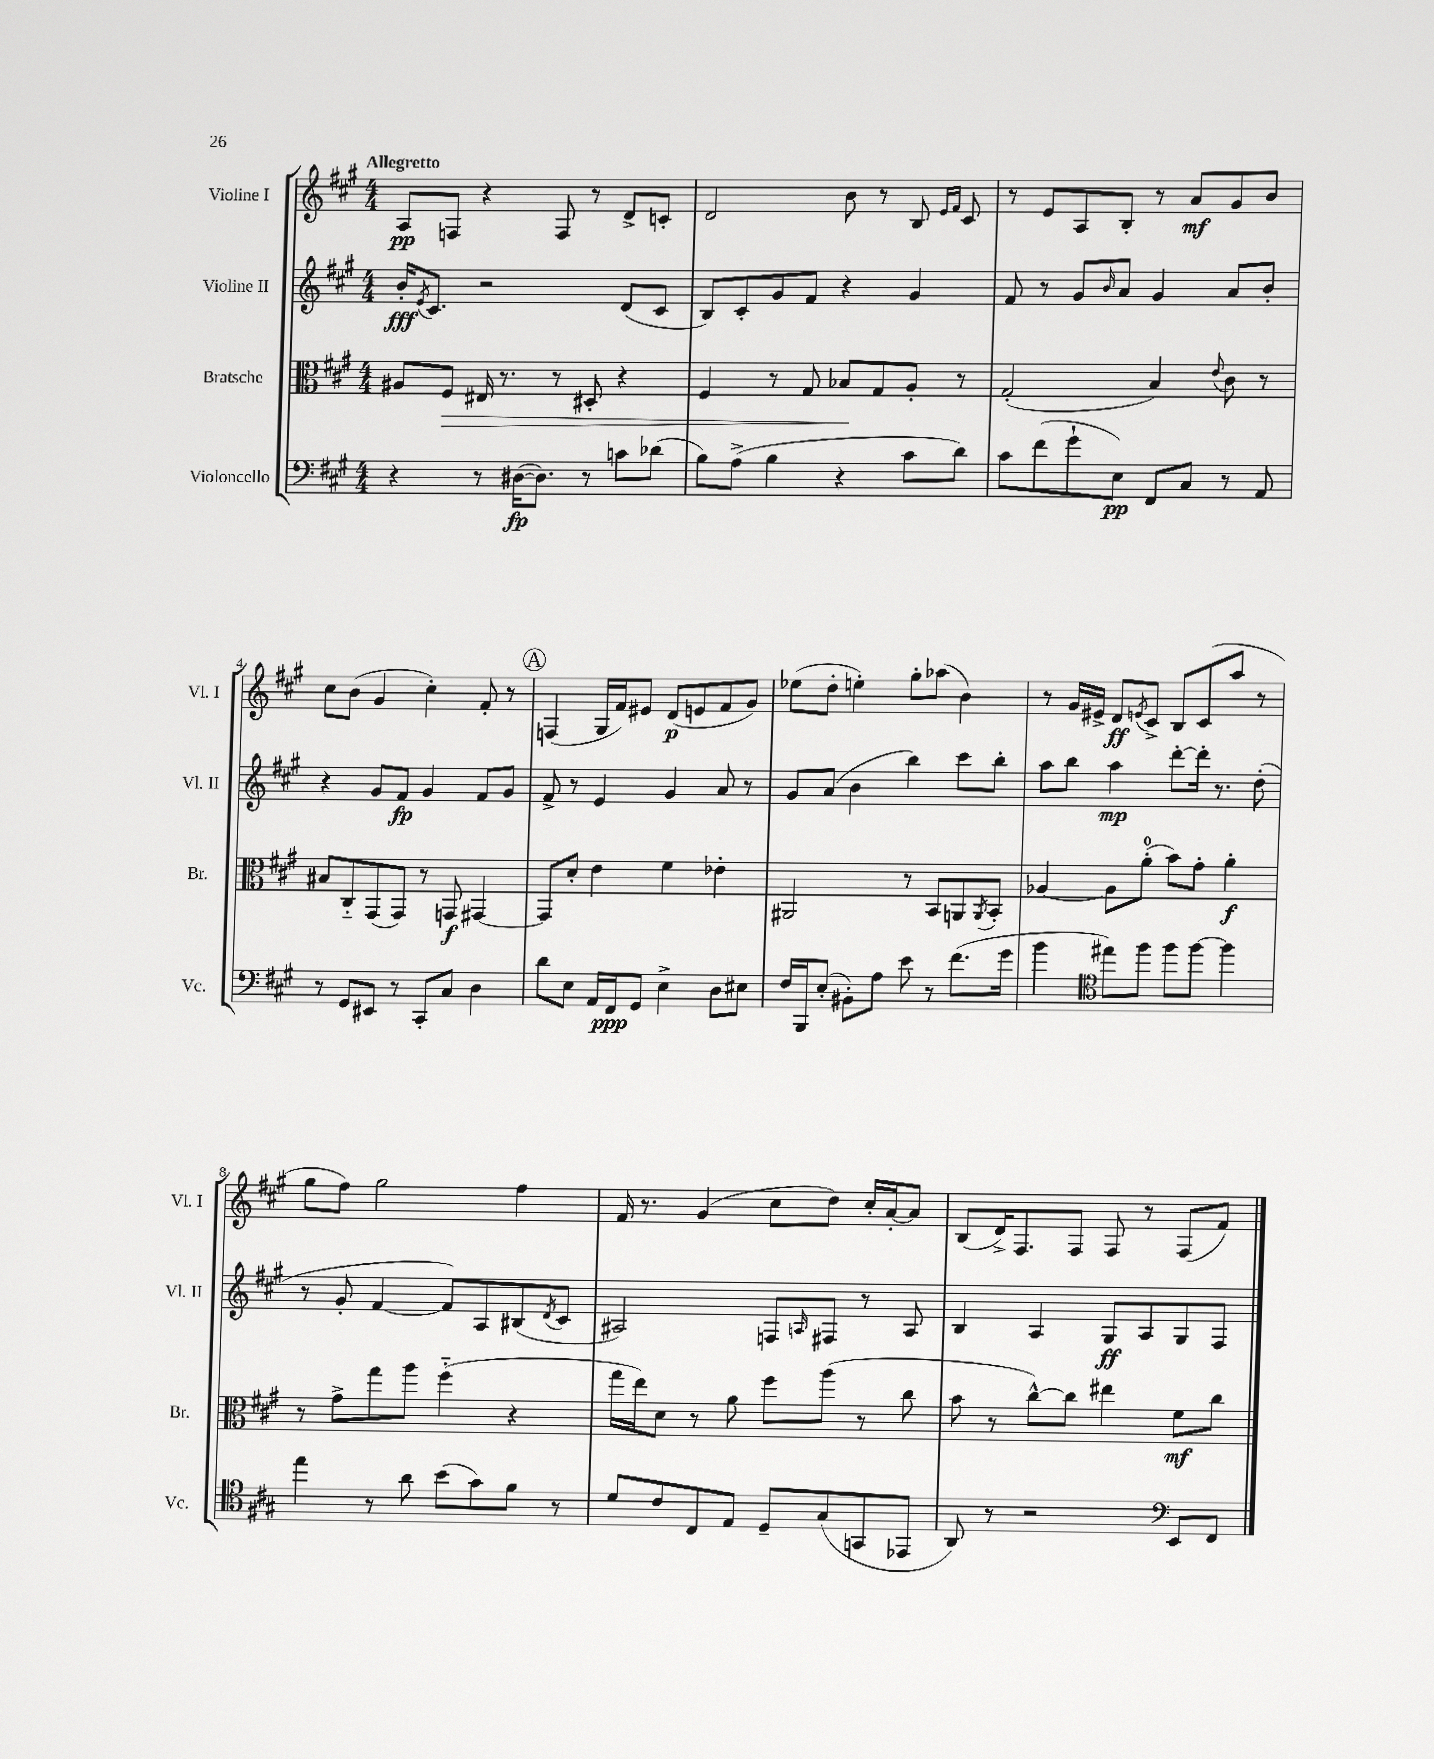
<<
\new StaffGroup <<
\new Staff = "s0" \with { instrumentName = "Violine I" shortInstrumentName = "Vl. I" } {
    \clef treble \key a \major \numericTimeSignature \time 4/4 \tempo "Allegretto"
    a8\pp f8 r4 f8 r8 d'8-> c'8-. |
    d'2 b'8 r8 b8 \grace { e'16 fis'16 } cis'8 |
    r8 e'8 a8 b8-. r8 a'8\mf gis'8 b'8 |
    cis''8 b'8( gis'4 cis''4-.) fis'8-. r8 |
    \mark \markup { \circle "A" } f4( gis16 fis'16) eis'8 d'8\p( e'8 fis'8 gis'8) |
    ees''8( d''8-. e''4-.) gis''8-. aes''8( b'4) |
    r8 gis'16 eis'16-> d'8\ff \acciaccatura { e'8 } cis'8-> b8 cis'8( a''8 r8 |
    gis''8 fis''8) gis''2 fis''4 |
    fis'16 r8. gis'4( cis''8 d''8) cis''16-. a'16~-. a'8 |
    b8( d'16->) fis8. fis8 fis8 r8 fis8( fis'8) \bar "|." |
}
\new Staff = "s1" \with { instrumentName = "Violine II" shortInstrumentName = "Vl. II" } {
    \clef treble \key a \major \numericTimeSignature \time 4/4
    b'16-.\fff \acciaccatura { e'8 } cis'8. r2 d'8( cis'8 |
    b8) cis'8-. gis'8 fis'8 r4 gis'4 |
    fis'8 r8 gis'8 \grace { b'16 } a'8 gis'4 a'8 b'8-. |
    r4 gis'8 fis'8\fp gis'4 fis'8 gis'8 |
    \mark \markup { \circle "A" } fis'8-> r8 e'4 gis'4 a'8 r8 |
    gis'8 a'8( b'4 b''4) cis'''8 b''8-. |
    a''8 b''8 a''4\mp d'''8~-. d'''16-. r8. d''8-.( |
    r8 gis'8-. fis'4~ fis'8) a8 bis8( \acciaccatura { d'8 } cis'8 |
    ais2) f8 \grace { a16 } fis8 r8 a8 |
    b4 a4 gis8\ff a8 gis8 fis8 \bar "|." |
}
\new Staff = "s2" \with { instrumentName = "Bratsche" shortInstrumentName = "Br." } {
    \clef alto \key a \major \numericTimeSignature \time 4/4
    ais8 fis8\> eis16 r8. r8 dis8-. r4 |
    fis4 r8 gis8 bes8\! gis8 a8-. r8 |
    gis2-.( b4) \appoggiatura { e'8 } cis'8 r8 |
    bis8 cis8-_ gis,8( gis,8) r8 g,8\f gis,4~ |
    \mark \markup { \circle "A" } gis,8 d'8-. e'4 fis'4 ees'4-. |
    ais,2 r8 b,8 a,8 \acciaccatura { a,8 } b,8-. |
    aes4~ aes8 a'8-0-.( b'8) gis'8-. a'4-.\f |
    r8 gis'8-> gis''8 a''8 fis''4-_( r4 |
    gis''16 e''16) d'8 r8 a'8 fis''8 a''8( r8 cis''8 |
    b'8 r8 cis''8~-^) cis''8 eis''4 fis'8\mf cis''8 \bar "|." |
}
\new Staff = "s3" \with { instrumentName = "Violoncello" shortInstrumentName = "Vc." } {
    \clef bass \key a \major \numericTimeSignature \time 4/4
    r4 r8 dis16~\fp( dis8.) r8 c'8 des'8( |
    b8) a8->( b4 r4 cis'8 d'8) |
    cis'8 fis'8( gis'8-! e8\pp) fis,8 cis8 r8 a,8 |
    r8 gis,8 eis,8 r8 cis,8-. cis8 d4 |
    \mark \markup { \circle "A" } d'8 e8 a,16 fis,16\ppp gis,8 e4-> d8 eis8 |
    fis16 b,,16 e8-.( bis,8-.) a8 e'8 r8 fis'8.( gis'16 |
    b'4 \clef tenor eis''8) fis''8 fis''8 fis''8~ fis''4 |
    e''4 r8 a'8 b'8( gis'8) fis'8 r8 |
    d'8 cis'8 cis8 e8 d8-- gis8( g,8 ees,8 |
    a,8) r8 r2 \clef bass e,8 fis,8 \bar "|." |
}
>>
>>
